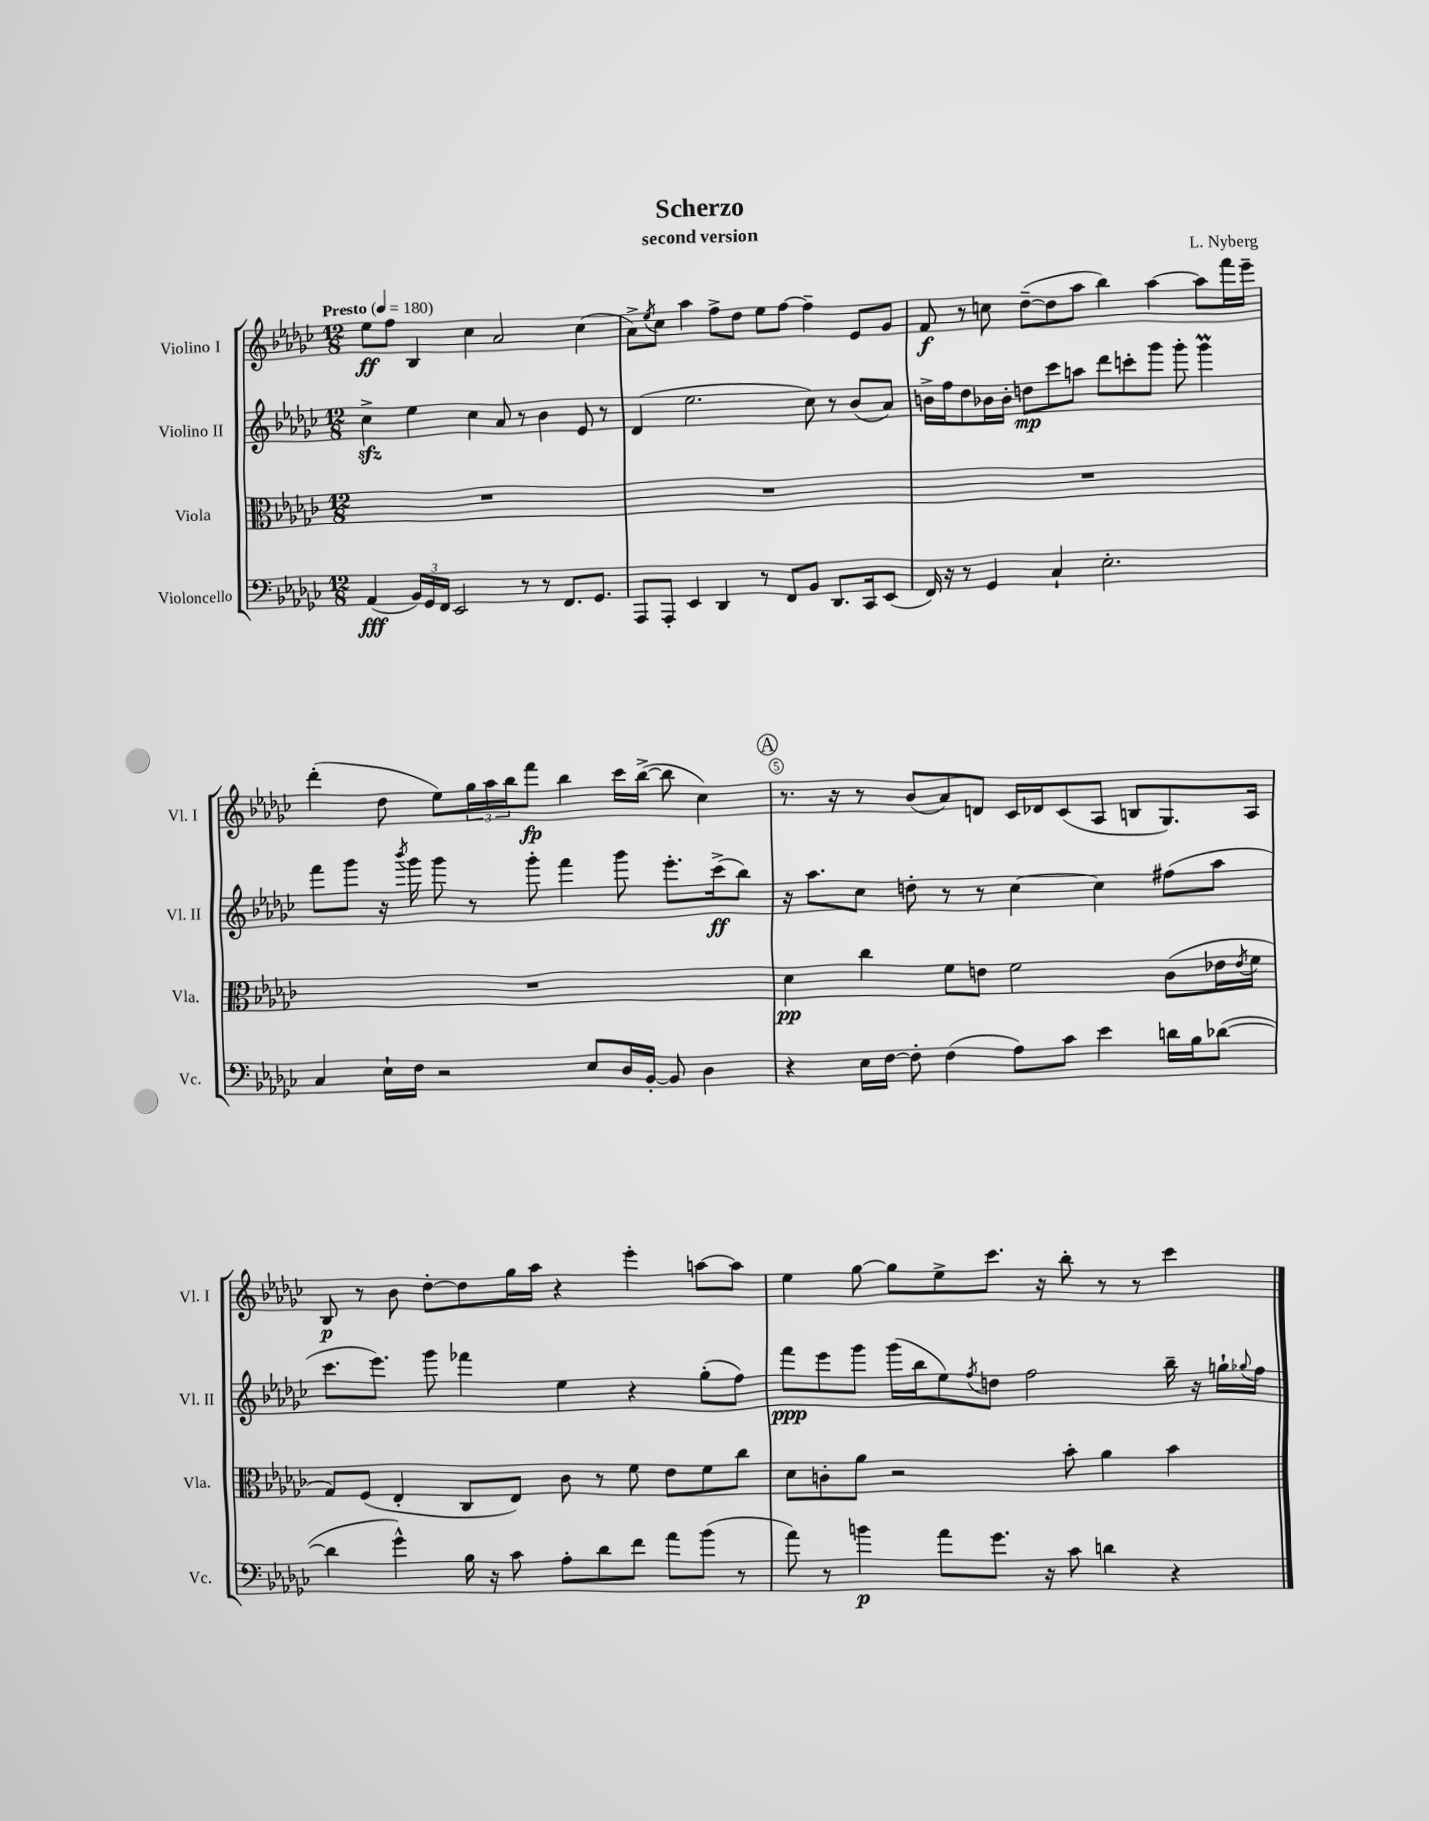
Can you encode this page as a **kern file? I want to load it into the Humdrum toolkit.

**kern	**kern	**kern	**kern
*staff4	*staff3	*staff2	*staff1
*clefF4	*clefC3	*clefG2	*clefG2
*k[b-e-a-d-g-c-]	*k[b-e-a-d-g-c-]	*k[b-e-a-d-g-c-]	*k[b-e-a-d-g-c-]
*M12/8	*M12/8	*M12/8	*M12/8
*MM180	*MM180	*MM180	*MM180
(4AA-	1.r	4cc-^	8ee-
.	.	.	8ff
24BB-)	.	4ee-	4B-
24GG-	.	.	.
24FF	.	.	.
2EE-	.	.	.
.	.	4cc-	4cc-
.	.	8a-	2a-
8r	.	8r	.
8r	.	4b-	.
8.FF	.	.	.
.	.	8e-	(4cc-
8.GG-	.	.	.
.	.	8r	.
=	=	=	=
8AAA-	1.r	(4d-	8a-^)
.	.	.	8qee-
8AAA-'	.	.	8cc-
4EE-	.	2.ee-	4aa-
4DD-	.	.	8ff^
.	.	.	8dd-
8r	.	.	8ee-
8FF	.	.	[8ff
8BB-	.	8cc-)	4ff~]
8.DD-	.	8r	.
.	.	(8b-	8e-
16CC-	.	.	.
(8EE-	.	8a-)	8g-
=	=	=	=
16FF)	1.r	16b^	8f
16r	.	16ff	.
8r	.	8dd-	8r
4GG-	.	16b-	8cc
.	.	16b-'	.
.	.	8dd	([8dd-~
4C-`	.	8ccc-	8dd-]
.	.	8aa	8aa-
2.E-'	.	8ddd-	4bb-)
.	.	8ccc'	.
.	.	8ggg-	[4aa-
.	.	8ggg-'	.
.	.	4ggg-	8aa-]
.	.	.	16fff
.	.	.	16eee-~
=	=	=	=
4C-	1.r	8fff	(4ddd-'
.	.	8ggg-	.
16E-`	.	16r	8dd-
.	.	8qbbb-	.
16F	.	16ggg-	.
2r	.	8ggg-	8ee-)
.	.	8r	24gg-
.	.	.	24aa-
.	.	.	24bb-
.	.	8ggg-'	8fff
.	.	4fff	4bb-
8E-	.	.	.
16D-	.	8ggg-	16ccc-
[16BB-'	.	.	([16bb-^
8BB-]	.	8.eee-'	8bb-]
4D-	.	.	4cc-)
.	.	(16ccc-^	.
.	.	8bb-)	.
=	=	=	=
4r	4d-	16r	8.r
.	.	8.aa-	.
.	.	.	16r
16E-	4cc-	8cc-	8r
[16F	.	.	.
8F']	.	8dd'	(8b-
(4F	8f	8r	8a-)
.	8e	8r	8d
8A-)	2f	[4cc-	16c-
.	.	.	16d-
8c-	.	.	(8c-
4e-	.	4cc-]	8A-
.	.	.	8B
16d	(8c-	(8ff#	8.G-)
16B-	.	.	.
([8d-	16e-	8aa-	.
.	8qe-	.	.
.	16f	.	16A-
=	=	=	=
4d-]	8G-)	8.ccc-	8B-
.	(8F	.	8r
.	.	8.eee-)	.
4g-^^)	4E-'	.	8b-
.	.	8ggg-	[8dd-'
16B-	8C-	4fff-	8dd-]
16r	.	.	.
8c-	8E-)	.	16gg-
.	.	.	16aa-
8A-'	8c-	4ee-	4r
8d-	8r	.	.
8f	8f	4r	4eee-'
8a-	8e-	.	.
(8b-	8f	(8gg-'	[8aa
8r	8cc-	8ff)	8aa]
=	=	=	=
8a-)	8d-	8fff	4ee-
8r	8c'	8eee-	.
4b	8a-	8ggg-	[8gg-
.	2r	(16ggg-	8gg-]
.	.	16bb-	.
8a-	.	8ee-)	8ee-^
.	.	8qff	.
8.g-	.	8dd	8.ccc-
.	.	2ff	.
16r	.	.	16r
8c-	8b-'	.	8bb-'
4d	4a-	.	8r
.	.	.	8r
4r	4b-	16bb-~	4ccc-
.	.	16r	.
.	.	16gg`	.
.	.	8qqgg-	.
.	.	16ff	.
==	==	==	==
*-	*-	*-	*-
